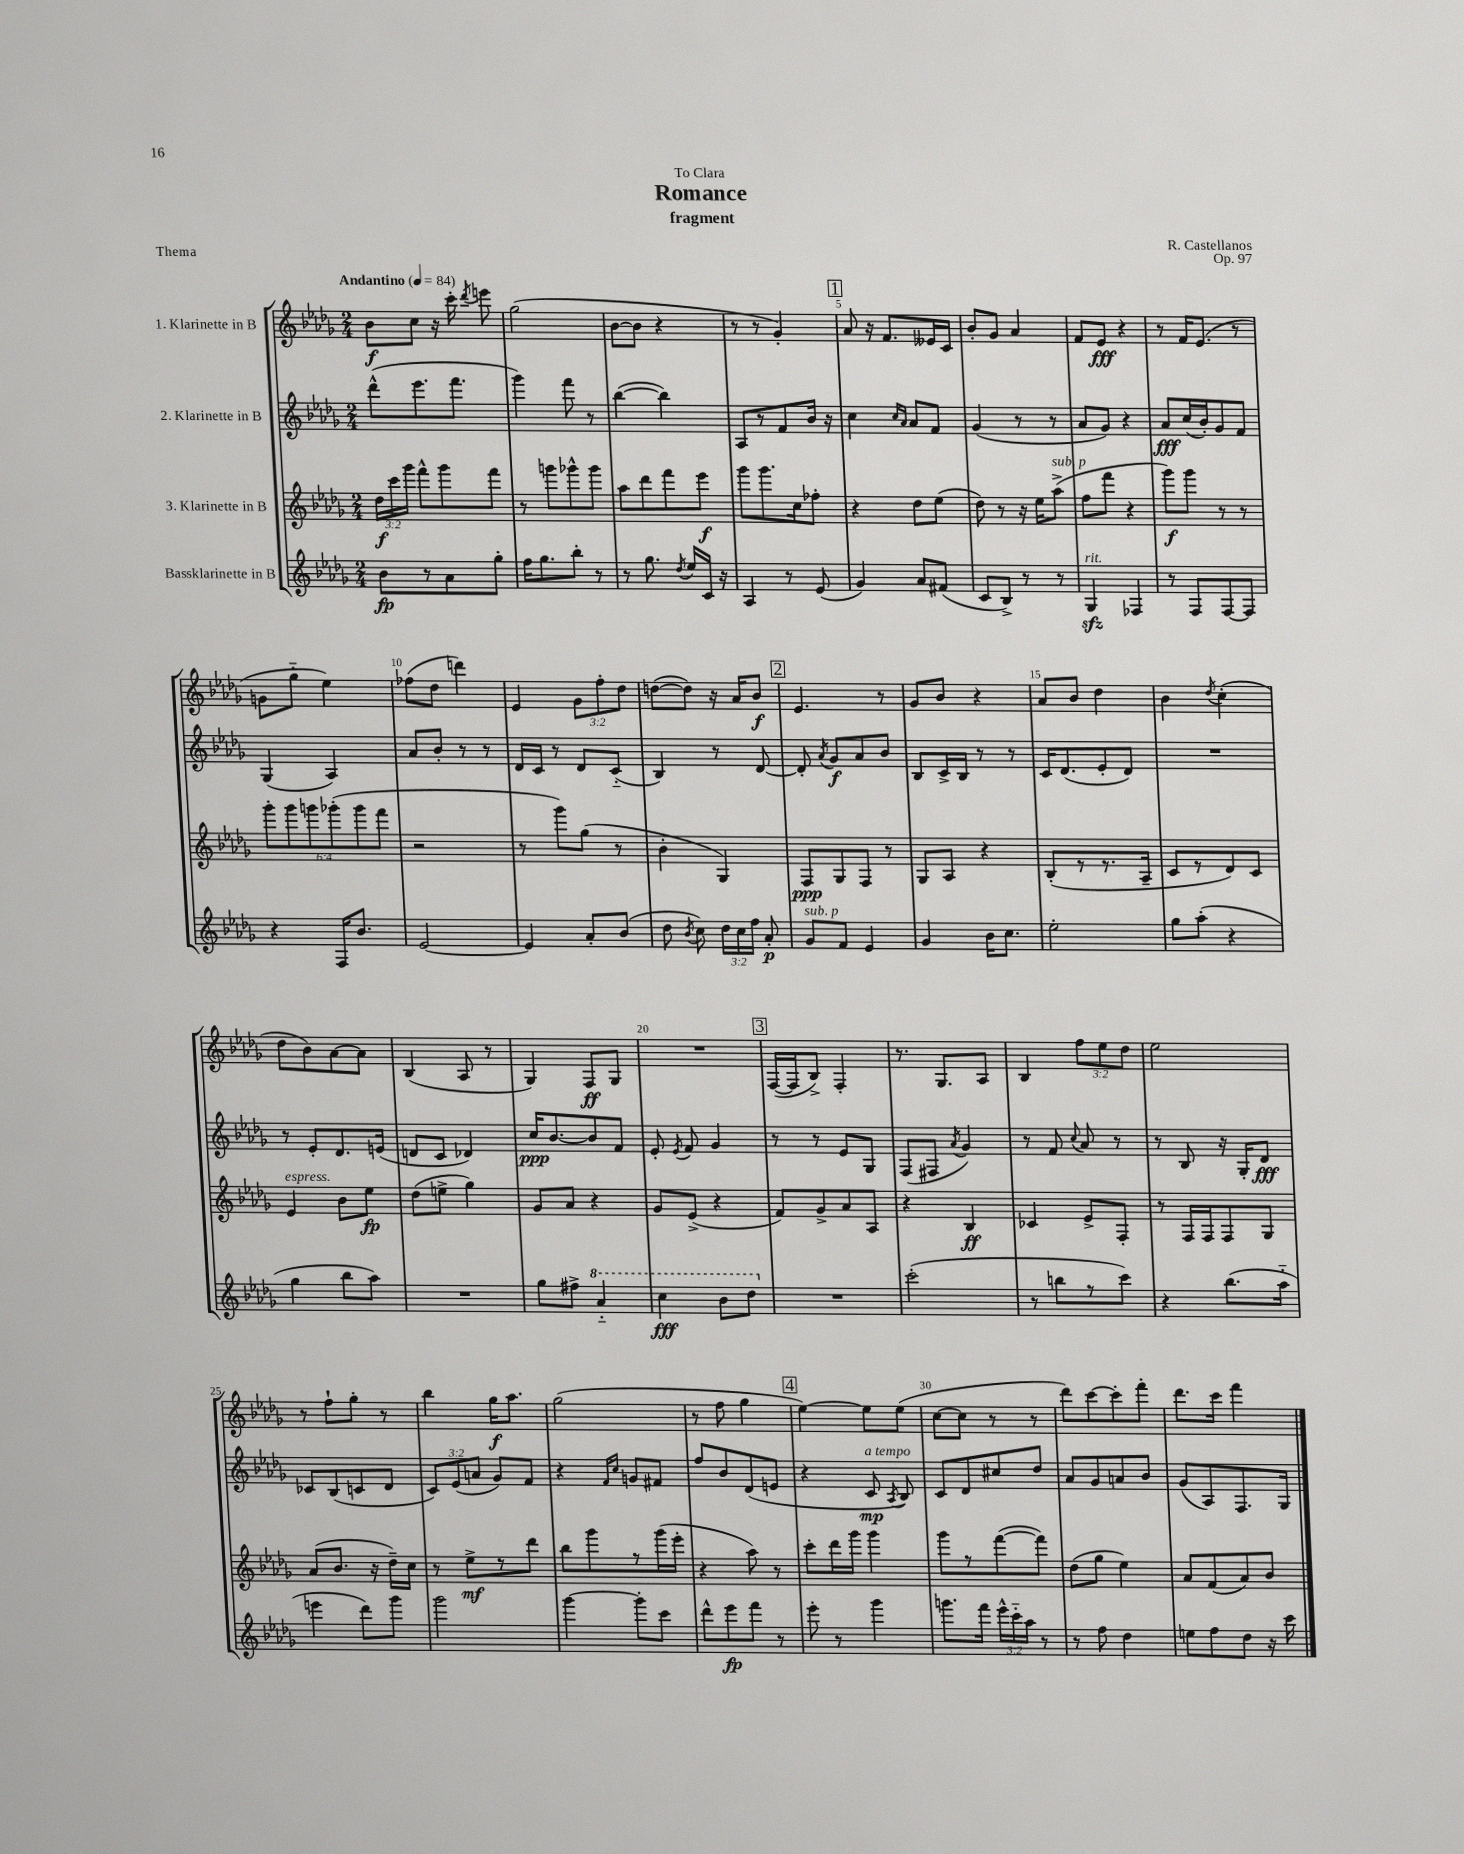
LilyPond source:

\header { title = "Romance" composer = "R. Castellanos" subtitle = "fragment" dedication = "To Clara" opus = "Op. 97" piece = "Thema" }
<<
\new StaffGroup <<
\new Staff = "s0" \with { instrumentName = "1. Klarinette in B" } {
    \clef treble \key des \major \numericTimeSignature \time 2/4 \override Staff.TupletNumber.text = #tuplet-number::calc-fraction-text \tempo "Andantino" 4 = 84
    \autoBeamOff bes'8[\f c''8] r16 c'''16-. \acciaccatura { des'''8 } e'''8 |
    ges''2( |
    bes'8[~ bes'8] r4 |
    r8 r8 ges'4-.) |
    \mark \markup { \box "1" } aes'8 r16 f'8.[ eeses'16 c'16] |
    bes'8[-. ges'8] aes'4 |
    f'8[ ees'8]\fff r4 |
    r8 f'16[ ees'8.]( r8 |
    g'8[ ges''8]-_ ees''4) |
    fes''8[( des''8] d'''4) |
    ees'4 \tuplet 3/2 { ges'8[ f''8-. des''8] } |
    d''8[~( d''8]) r16 aes'16[ bes'8]\f |
    \mark \markup { \box "2" } ees'4. r8 |
    ges'8[ bes'8] r4 |
    aes'8[ bes'8] des''4 |
    bes'4 \acciaccatura { des''8 } c''4-.( |
    des''8[ bes'8) aes'8~ aes'8] |
    bes4( aes8 r8 |
    ges4) f8[\ff ges8] |
    R2 |
    \mark \markup { \box "3" } f16[~( f16 bes8]->) f4-. |
    r8. ges8.[ aes8] |
    bes4 \tuplet 3/2 { f''8[ ees''8 des''8] } |
    ees''2 |
    r8 f''8[-! ges''8]-. r8 |
    bes''4 ges''16[\f aes''8.] |
    ges''2( |
    r8 f''8 ges''4 |
    \mark \markup { \box "4" } ees''4~) ees''8[ ees''8]( |
    c''8[~ c''8] r8 r8 |
    des'''8[) c'''8~ c'''8-. f'''8]-. |
    des'''8.[ c'''16] f'''4 \bar "|." |
}
\new Staff = "s1" \with { instrumentName = "2. Klarinette in B" } {
    \clef treble \key des \major \numericTimeSignature \time 2/4 \override Staff.TupletNumber.text = #tuplet-number::calc-fraction-text
    \autoBeamOff des'''8[-^( ees'''8. f'''8.] |
    ges'''4) f'''8 r8 |
    bes''4~( bes''4) |
    aes8[ r8 f'8 bes'16] r16 |
    \mark \markup { \box "1" } c''4 \grace { c''16[ aes'16] } aes'8[ f'8] |
    ges'4( r8 r8 |
    aes'8[ ges'8]) r4 |
    aes'8[\fff c''16( bes'16-.) ges'8 f'8] |
    ges4( aes4) |
    aes'8[ bes'8]-. r8 r8 |
    des'16[ c'16] r8 des'8[ c'8]-_( |
    bes4) r8 des'8~ |
    \mark \markup { \box "2" } des'8-. \acciaccatura { aes'8 } ges'8[\f aes'8 bes'8] |
    bes8[ c'16-> bes16] r8 r8 |
    c'16[ des'8.( ees'8-. des'8]) |
    R2 |
    r8 ees'8[-. des'8. e'16]( |
    d'8[ c'8] des'4) |
    c''16[\ppp bes'8.~ bes'8 f'8] |
    ees'8-. \acciaccatura { ees'8 } f'8 ges'4 |
    \mark \markup { \box "3" } r8 r8 ees'8[ ges8] |
    f8[( fis8] \acciaccatura { aes'8 } ges'4) |
    r8 f'8 \appoggiatura { c''8 } aes'8 r8 |
    r8 bes8 r16 ges16[-. des'8]\fff |
    ces'8[ bes8( c'8 des'8] |
    \tuplet 3/2 { c'8[) ees'8( a'8] } ges'8[) f'8] |
    r4 \grace { f'16[ c''16] } g'8[ fis'8] |
    f''8[ bes'8 des'8( e'8] |
    \mark \markup { \box "4" } r4 c'8\mp^\markup { \italic "a tempo" } \acciaccatura { aes8 } bes8) |
    c'8[ des'8 cis''8 des''8] |
    aes'8[ ges'8 a'8 bes'8] |
    ges'8[( aes8) f8. ges16] \bar "|." |
}
\new Staff = "s2" \with { instrumentName = "3. Klarinette in B" } {
    \clef treble \key des \major \numericTimeSignature \time 2/4 \override Staff.TupletNumber.text = #tuplet-number::calc-fraction-text
    \autoBeamOff \tuplet 3/2 { des''16[\f c'''16 ges'''16] } f'''8[-^ ges'''8 f'''8] |
    r8 g'''8[ ges'''8-^ ges'''8] |
    aes''8[ des'''8 f'''8 ees'''8]\f |
    ges'''8[ ges'''8. c''16 fes''8]-. |
    \mark \markup { \box "1" } r4 des''8[ ees''8]( |
    des''8) r8 r16 ees''16[ aes''8]->^\markup { \italic "sub. p" }( |
    f''8[ f'''8] r4 |
    ges'''8[\f) ges'''8] r8 r8 |
    \tuplet 6/4 { ges'''8[-. ges'''8 g'''8 ges'''8-.( ges'''8 f'''8] } |
    r2 |
    r8 ges'''8[) ges''8]( r8 |
    bes'4-. ges4) |
    \mark \markup { \box "2" } f8[\ppp ges8 f8] r8 |
    ges8[ aes8] r4 |
    bes8[-.( r8 r8. aes16]-- |
    c'8[ r8 des'8) c'8] |
    ees'4^\markup { \italic "espress." } bes'8[ ees''8]\fp |
    des''8[( e''8]-> ges''4) |
    ges'8[ aes'8] r4 |
    ges'8[ ees'8]->( r4 |
    \mark \markup { \box "3" } f'8[) ges'8-> aes'8 aes8] |
    r4 bes4\ff |
    ces'4 ees'8[-> f8]-. |
    r8 f16[ f16 f8 ges8] |
    aes'8[( bes'8.] r16 des''16[--) c''16] |
    r8 ees''8[->\mf r8 des'''8] |
    bes''8[ ges'''8 r8 ges'''16( ees'''16]-. |
    r4 aes''8) r8 |
    \mark \markup { \box "4" } c'''8[-. des'''16 ges'''16] ges'''4 |
    ges'''8[ r8 f'''8~( f'''8]) |
    des''8[( ges''8] ees''4) |
    aes'8[ f'8( aes'8) bes'8] \bar "|." |
}
\new Staff = "s3" \with { instrumentName = "Bassklarinette in B" } {
    \clef treble \key des \major \numericTimeSignature \time 2/4 \override Staff.TupletNumber.text = #tuplet-number::calc-fraction-text
    \autoBeamOff bes'8[\fp r8 aes'8 ges''8]-. |
    f''16[ ges''8. bes''8]-. r8 |
    r8 ges''8. \acciaccatura { des''8 } ees''16[ c'16] r16 |
    aes4 r8 ees'8( |
    \mark \markup { \box "1" } ges'4) aes'8[ fis'8]( |
    c'8[ bes8]->) r8 r8 |
    ges4\sfz^\markup { \italic "rit." } fes4 |
    r8 f8[ f8~ f8] |
    r4 f16[ bes'8.] |
    ees'2~ |
    ees'4 aes'8[-. bes'8]( |
    des''8 \acciaccatura { bes'8 } c''8) \tuplet 3/2 { des''16[ c''16 f''16] } aes'8-.\p |
    \mark \markup { \box "2" } ges'8[^\markup { \italic "sub. p" } f'8] ees'4 |
    ges'4 bes'16[ c''8.] |
    ees''2-. |
    ges''8[ aes''8]-.( r4 |
    ges''4 bes''8[ aes''8]) |
    R2 |
    ges''8[ fis''8]-> \ottava #1 aes''4-_ |
    c'''4\fff bes''8[ des'''8] \ottava #0 |
    \mark \markup { \box "3" } R2 |
    c'''2-.( |
    r8 b''8[ r8 c'''8]) |
    r4 bes''8.[( aes''16]-_ |
    e'''4 des'''8[) ges'''8] |
    ges'''2 |
    ges'''4~ ges'''8[-. c'''8] |
    des'''8[-^ ees'''8\fp f'''8] r8 |
    \mark \markup { \box "4" } ees'''8-. r8 ges'''4 |
    g'''8.[ f'''16] \tuplet 3/2 { ees'''16[-^ c'''16-_ aes''16] } r8 |
    r8 f''8 des''4 |
    e''8[ f''8 des''8] r16 c'''16 \bar "|." |
}
>>
>>
\layout { \context { \Score \override BarNumber.break-visibility = ##(#f #t #t) barNumberVisibility = #(every-nth-bar-number-visible 5) } }
